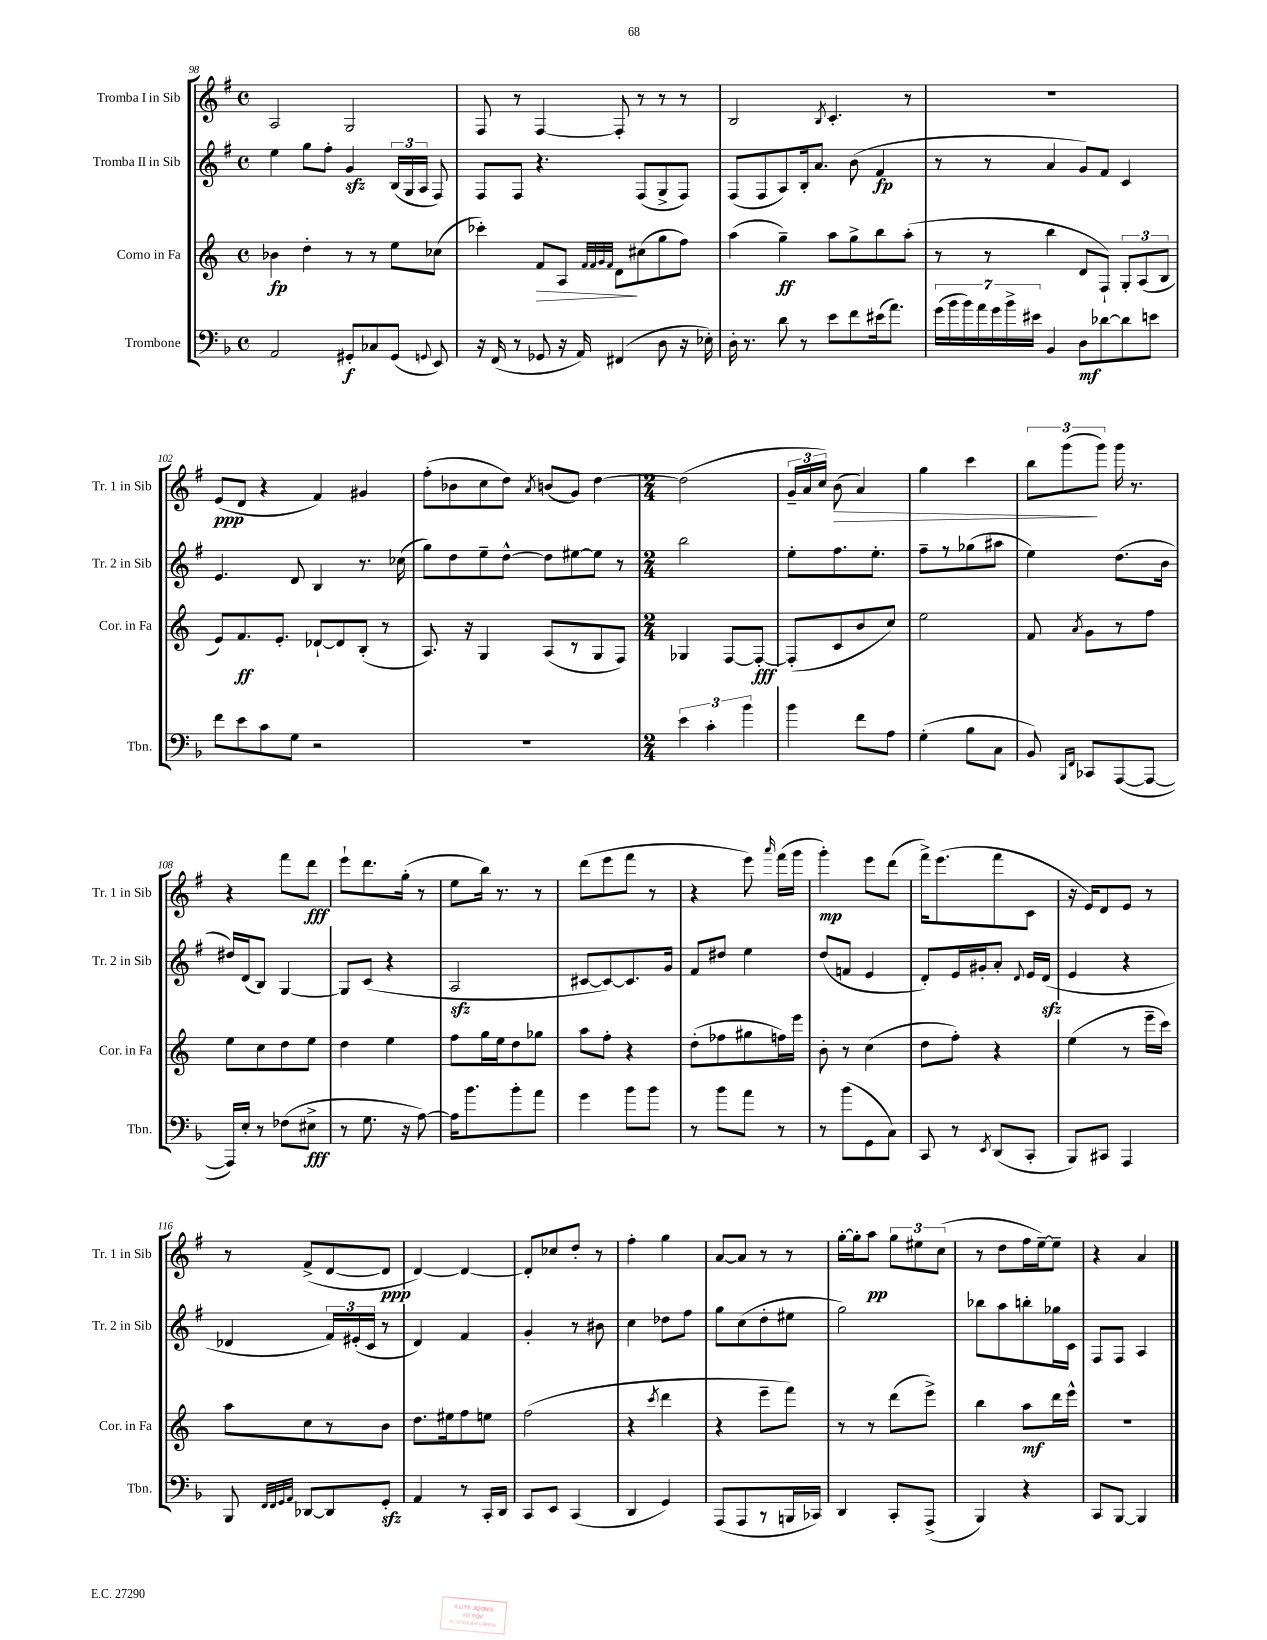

**kern	**dynam	**kern	**dynam	**kern	**dynam	**kern	**dynam
*part4	*part4	*part3	*part3	*part2	*part2	*part1	*part1
*staff4	*staff4	*staff3	*staff3	*staff2	*staff2	*staff1	*staff1
*I"Trombone	*	*I"Corno in Fa	*	*I"Tromba II in Sib	*	*I"Tromba I in Sib	*
*I'Tbn.	*	*I'Cor. in Fa	*	*I'Tr. 2 in Sib	*	*I'Tr. 1 in Sib	*
*clefF4	*	*clefG2	*	*clefG2	*	*clefG2	*
*k[b-]	*	*k[]	*	*k[f#]	*	*k[f#]	*
*M4/4	*	*M4/4	*	*M4/4	*	*M4/4	*
*met(c)	*	*met(c)	*	*met(c)	*	*met(c)	*
=98	=98	=98	=98	=98	=98	=98	=98
2AA/	.	4b-X\	fp	4ee\	.	2A/	.
.	.	4dd'\	.	8gg\L	.	.	.
.	.	.	.	8ff#'\J	.	.	.
8GG#X'/L	f	8r	.	4gzz/	.	2G/	.
8C-X/	.	8r	.	.	.	.	.
(8GG#/J	.	8ee\L	.	(24B/LL	.	.	.
.	.	.	.	24G/	.	.	.
.	.	.	.	24A/JJ	.	.	.
8qqGGn/	.	.	.	.	.	.	.
8EE/)	.	(8cc-X\J	.	8F#/)	.	.	.
=99	=99	=99	=99	=99	=99	=99	=99
16r	.	4ccc-X'\)	.	8F#/L	.	8F#/	.
(16FF/	.	.	.	.	.	.	.
8r	.	.	.	8F#/J	.	8r	.
!	!	!	!LO:HP:b	!	!	!	!
8GG-X/	.	8f/L	>	4.r	.	[4F#/	.
16r	.	8A/J	.	.	.	.	.
16AA/)	.	.	.	.	.	.	.
.	.	32qqf/LLL	.	.	.	.	.
.	.	32qqf/	.	.	.	.	.
.	.	32qqg/	.	.	.	.	.
.	.	32qqf/JJJ	.	.	.	.	.
(4FF#X/	.	8d\L	.	.	.	8F#'/]	.
.	.	(8cc#X\	]	(8F#/L	.	8r	.
8D\	.	8gg\	.	8G^/	.	8r	.
16r	.	8ff\J)	.	8F#/J)	.	8r	.
16E-X'\)	.	.	.	.	.	.	.
=100	=100	=100	=100	=100	=100	=100	=100
16D'\	.	(4aa\	.	(8F#/L	.	2B/	.
8.r	.	.	.	.	.	.	.
.	.	.	.	8F#/	.	.	.
8d\	.	4gg~\)	ff	8A/)	.	.	.
8r	.	.	.	16B'/k	.	.	.
.	.	.	.	8.a/J	.	.	.
.	.	.	.	.	.	8qB/	.
8e\L	.	8aa\L	.	.	.	4.c'/	.
8f\	.	8gg^\	.	(8b\	.	.	.
(16e#X\k	.	8bb\	.	4f#/	fp	.	.
8.a\J)	.	.	.	.	.	.	.
.	.	(8aa'\J	.	.	.	8r	.
=101	=101	=101	=101	=101	=101	=101	=101
(28g\LL	.	8r	.	8r	.	1r	.
28b-\	.	.	.	.	.	.	.
28b-\)	.	.	.	.	.	.	.
28a\	.	.	.	.	.	.	.
.	.	8r	.	8r	.	.	.
28g\	.	.	.	.	.	.	.
28b-^\	.	.	.	.	.	.	.
28e#X\JJ	.	.	.	.	.	.	.
4BB-/	.	4bb\	.	4a/	.	.	.
8D\L	mf	8d/L	.	8g/L)	.	.	.
[8d-X\	.	8F`/J)	.	8f#/J	.	.	.
8d-\]	.	12G'/L	.	4c/	.	.	.
.	.	(12A/	.	.	.	.	.
8en\J	.	.	.	.	.	.	.
.	.	12B/J	.	.	.	.	.
!!LO:LB:g=z
=102	=102	=102	=102	=102	=102	=102	=102
8f\L	.	8e/L)	.	4.e/	.	(8e/L	ppp
8e\	.	8.f/	ff	.	.	8d/J	.
8c\	.	.	.	.	.	4r	.
.	.	8.e'/J	.	.	.	.	.
8G\J	.	.	.	8d/	.	.	.
2r	.	[8d-X`/L	.	4B/	.	4f#/)	.
.	.	8d-/]	.	.	.	.	.
.	.	(8B'/J	.	8.r	.	4g#X/	.
.	.	8r	.	.	.	.	.
.	.	.	.	(16cc-X\	.	.	.
=103	=103	=103	=103	=103	=103	=103	=103
1r	.	8.A/)	.	8gg\L)	.	(8ff#'\L	.
.	.	.	.	8dd\	.	8b-X\	.
.	.	16r	.	.	.	.	.
.	.	4G/	.	8ee~\	.	8cc\	.
.	.	.	.	[8dd^^\J	.	8dd\J)	.
.	.	.	.	.	.	8qa/	.
.	.	(8A/L	.	8dd\L]	.	(8bn/L	.
.	.	8r	.	[8ee#X\	.	8g/J)	.
.	.	8G/	.	8ee#\J]	.	[4dd\	.
.	.	8F/J)	.	8r	.	.	.
=104	=104	=104	=104	=104	=104	=104	=104
*M2/4	*	*M2/4	*	*M2/4	*	*M2/4	*
6e\	.	4G-X/	.	2bb\	.	(2dd\]	.
6c'\	.	.	.	.	.	.	.
.	.	[8F/L	.	.	.	.	.
6b-\	.	.	.	.	.	.	.
.	.	8F'/J_	fff	.	.	.	.
=105	=105	=105	=105	=105	=105	=105	=105
4b-\	.	(8F'/L]	.	8ee'\L	.	24g~/LL	.
.	.	.	.	.	.	24a/	.
.	.	.	.	.	.	24cc/JJ)	.
!	!	!	!	!	!	!	!LO:HP:b
.	.	8c/	.	8.ff#\	.	(8b\	>
8f\L	.	8b/	.	.	.	4a/)	.
.	.	.	.	8.ee'\J	.	.	.
8A\J	.	8cc/J)	.	.	.	.	.
=106	=106	=106	=106	=106	=106	=106	=106
(4G'\	.	2ee\	.	8ff#~\L	.	4gg\	.
.	.	.	.	8r	.	.	.
8B-\L	.	.	.	(8gg-X\	.	4ccc\	.
8C\J	.	.	.	8aa#X\J	.	.	.
=107	=107	=107	=107	=107	=107	=107	=107
8BB-/)	.	8f/	.	4ee\)	.	12bb\L	.
.	.	.	.	.	.	(12ggg\	.
16qqBBB-/LL	.	.	.	.	.	.	.
16qqFF/JJ	.	8qa/	.	.	.	.	.
8CC-X/L	.	8g\L	.	.	.	.	.
.	.	.	.	.	.	12ggg\J)	]
([8AAA/	.	8r	.	(8.dd\L	.	16ggg\	.
.	.	.	.	.	.	8.r	.
8AAA/J_	.	8ff\J	.	.	.	.	.
.	.	.	.	16b\Jk	.	.	.
!!LO:LB:g=z
=108	=108	=108	=108	=108	=108	=108	=108
16AAA/LL])	.	8ee\L	.	16dd#X/LL)	.	4r	.
16E'/JJ	.	.	.	(16d/J	.	.	.
8r	.	8cc\	.	8B/J)	.	.	.
(8F-X\L	.	8dd\	.	[4G/	.	8fff#\L	.
8E#X^\J	fff	8ee\J	.	.	.	8ddd\J	fff
=109	=109	=109	=109	=109	=109	=109	=109
8r	.	4dd\	.	8G/L]	.	8eee`\L	.
8.G\	.	.	.	(8c/J	.	8.ddd\	.
.	.	4ee\	.	4r	.	.	.
16r	.	.	.	.	.	(16gg'\Jk	.
[8A\)	.	.	.	.	.	8r	.
=110	=110	=110	=110	=110	=110	=110	=110
16A\KL]	.	8ff\L	.	2Azz/	.	8ee\L	.
8.b-\	.	.	.	.	.	.	.
.	.	16gg\L	.	.	.	16bb\Jk)	.
.	.	16ee\J	.	.	.	8.r	.
8b-'\	.	8dd\	.	.	.	.	.
8a\J	.	8gg-X\J	.	.	.	8r	.
=111	=111	=111	=111	=111	=111	=111	=111
4g\	.	8aa\L	.	[8c#X/L	.	(8ddd\L	.
.	.	8ff'\J	.	8c#/_)	.	8eee\	.
8b-\L	.	4r	.	8.c#/]	.	8fff#\J	.
8b-\J	.	.	.	.	.	8r	.
.	.	.	.	16g/Jk	.	.	.
=112	=112	=112	=112	=112	=112	=112	=112
8r	.	(8dd'\L	.	8f#/L	.	4r	.
8b-\L	.	8ff-X\	.	8dd#X/J	.	.	.
8a\J	.	8gg#X\	.	4ee\	.	8eee\)	.
.	.	.	.	.	.	16qqaaa/	.
8r	.	16ffn\L)	.	.	.	(16fff#\LL	.
.	.	16eee\JJ	.	.	.	16ggg\JJ	.
=113	=113	=113	=113	=113	=113	=113	=113
8r	.	8b'\	.	(8dd/L	.	4ggg'\)	mp
(8b-\L	.	8r	.	8fn/J	.	.	.
8GG\	.	(4cc\	.	4e/	.	8eee\L	.
8C\J)	.	.	.	.	.	(8ddd\J	.
=114	=114	=114	=114	=114	=114	=114	=114
8CC/	.	8dd\L	.	8d'/L)	.	16fff#^\KL)	.
.	.	.	.	.	.	(8.eee\	.
8r	.	8ff'\J)	.	16e/L	.	.	.
.	.	.	.	16g#X'/J	.	.	.
8qEE/	.	.	.	.	.	.	.
(8DD/L	.	4r	.	8a'/J	.	8fff#\	.
.	.	.	.	8qqd/	.	.	.
8CC'/J	.	.	.	16e/LL	.	8c\J	.
.	.	.	.	(16dzz/JJ	.	.	.
=115	=115	=115	=115	=115	=115	=115	=115
8BBB-/L)	.	(4ee\	.	4e/	.	16r	.
.	.	.	.	.	.	16e/KL)	.
8CC#X/J	.	.	.	.	.	8d/	.
4AAA/	.	8r	.	4r	.	8e/J	.
.	.	16eee~\LL	.	.	.	8r	.
.	.	16ccc\JJ)	.	.	.	.	.
!!LO:LB:g=z
=116	=116	=116	=116	=116	=116	=116	=116
8BBB-/	.	8aa\L	.	4d-X/	.	8r	.
32qqFF/LLL	.	.	.	.	.	.	.
32qqFF/	.	.	.	.	.	.	.
32qqGG/	.	.	.	.	.	.	.
32qqAA/JJJ	.	.	.	.	.	.	.
[8DD-X/L	.	8cc\	.	.	.	(8f#^/L	.
8DD-/]	.	8r	.	24f#/LL)	.	[8d/	.
.	.	.	.	(24e#X'/	.	.	.
.	.	.	.	24c/JJ	.	.	.
8GGzz'/J	.	8b\J	.	8r	.	8d/J]	ppp
=117	=117	=117	=117	=117	=117	=117	=117
4AA/	.	8.dd\L	.	4d/)	.	[4d/)	.
.	.	16ee#X\k	.	.	.	.	.
8r	.	8ff\	.	4f#/	.	4d/_	.
16CC'/LL	.	8een\J	.	.	.	.	.
16DD/JJ	.	.	.	.	.	.	.
=118	=118	=118	=118	=118	=118	=118	=118
8CC/L	.	(2ff\	.	4g'/	.	8d'/L]	.
8EE/J	.	.	.	.	.	8cc-X/	.
(4CC/	.	.	.	8r	.	8dd'/J	.
.	.	.	.	8b#X\	.	8r	.
=119	=119	=119	=119	=119	=119	=119	=119
4DD/	.	4r	.	4cc\	.	4ff#'\	.
.	.	8qccc/	.	.	.	.	.
4GG/)	.	4ddd\	.	8dd-X\L	.	4gg\	.
.	.	.	.	8ff#\J	.	.	.
=120	=120	=120	=120	=120	=120	=120	=120
(8AAA/L	.	4r	.	8gg\L	.	[8a/L	.
8AAA/	.	.	.	(8cc\	.	8a/J]	.
8r	.	8eee~\L	.	8dd'\	.	8r	.
16BBBn/L	.	8fff\J)	.	8ee#X\J	.	8r	.
16CC-X/JJ)	.	.	.	.	.	.	.
=121	=121	=121	=121	=121	=121	=121	=121
4DD/	.	8r	.	2gg\)	.	[16gg'\LL	.
.	.	.	.	.	.	16gg'\J]	.
.	.	8r	.	.	.	8aa\J	pp
8CC'/L	.	(8ddd\L	.	.	.	12gg\L	.
.	.	.	.	.	.	12ee#X\	.
(8AAA^/J	.	8eee^\J)	.	.	.	.	.
.	.	.	.	.	.	(12cc\J	.
=122	=122	=122	=122	=122	=122	=122	=122
4BBB-/)	.	4bb\	.	8bb-X\L	.	8r	.
.	.	.	.	8aa\	.	8dd\L	.
4r	.	8aa\L	mf	8bbn'\	.	16ff#\L	.
.	.	.	.	.	.	[16ee~\J)	.
.	.	16ddd\L	.	16gg-X\L	.	8ee~\J]	.
.	.	16eee^^\JJ	.	16c\JJ	.	.	.
=123	=123	=123	=123	=123	=123	=123	=123
8CC/L	.	2r	.	8F#/L	.	4r	.
[8BBB-/J	.	.	.	8F#/J	.	.	.
4BBB-/]	.	.	.	4A/	.	4a/	.
==	==	==	==	==	==	==	==
*-	*-	*-	*-	*-	*-	*-	*-
